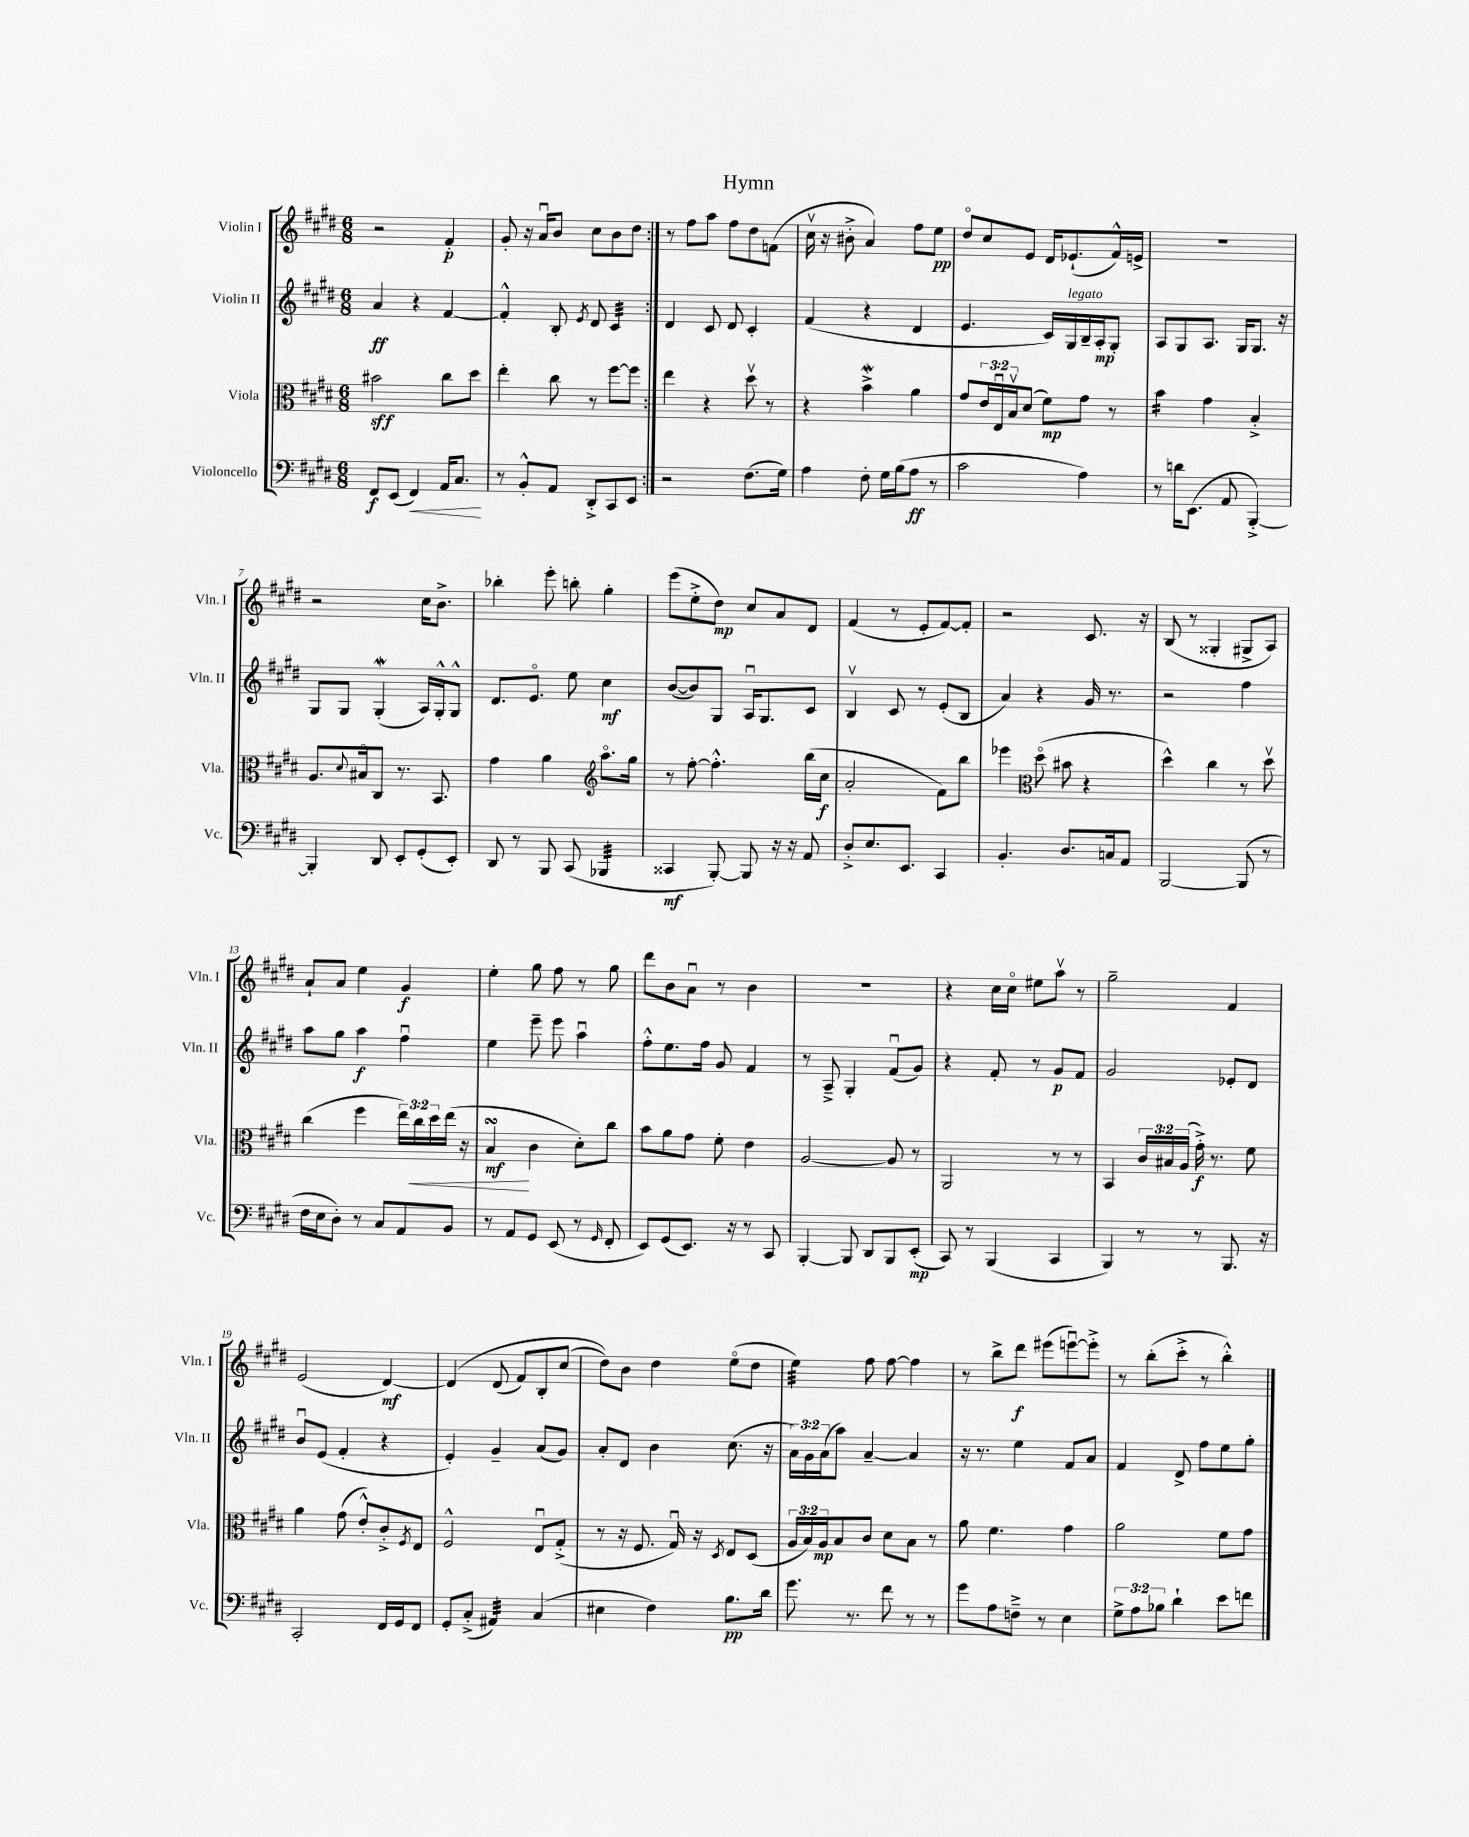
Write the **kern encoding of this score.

**kern	**kern	**kern	**kern
*staff4	*staff3	*staff2	*staff1
*clefF4	*clefC3	*clefG2	*clefG2
*k[f#c#g#d#]	*k[f#c#g#d#]	*k[f#c#g#d#]	*k[f#c#g#d#]
*M6/8	*M6/8	*M6/8	*M6/8
8FF#	2b#	4a	2r
(8EE	.	.	.
4FF#)	.	4r	.
16AA	8cc#	[4f#	4f#'
8.C#	.	.	.
.	8dd#	.	.
=	=	=	=
8r	4ee'	4f#'^^]	8g#'
8BB'^^	.	.	16r
.	.	.	16au
8AA	8cc#	8B'	8b
.	.	8qe	.
8DD#'^	8r	8d#	8cc#
8CC#	[8ff#	4c#	8b
8EE	8ff#]	.	8dd#
=:|!	=:|!	=:|!	=:|!
2r	4ee	4d#	8r
.	.	.	8ff#
.	4r	8c#	8aa
.	.	8d#	8ff#
(8.F#	8dd#v	4c#'	8dd#
.	8r	.	(8f
16G#)	.	.	.
=	=	=	=
4A	4r	(4f#	16cc#v
.	.	.	16r
.	.	.	8b#'^
8F#'	4b^	4r	4a)
16G#	.	.	.
(16B	.	.	.
8A	4a	4d#	8ff#
8r	.	.	8ee
=	=	=	=
2c#	8g#	4.e	8dd#o
.	24e	.	8cc#
.	24Eu	.	.
.	24Bv	.	.
.	(8d#	.	8e
.	8f#)	16c#)	16d#
.	.	16G#	(8.e-`
4A)	8g#	16B~	.
.	.	16A'	.
.	8r	8G#'	16f#^^)
.	.	.	16e^
=	=	=	=
8r	4b	8A	2.r
16d	.	8G#	.
(8.EE	.	.	.
.	4g#	8.A	.
8AA	.	.	.
.	.	16G#	.
[4BBB'^)	4B'^	8.G#	.
.	.	16r	.
=	=	=	=
4BBB']	8.A	8G#	2r
.	.	8G#	.
.	8qqd#	.	.
.	16B#o	.	.
8DD#	8C#	(4G#'	.
8EE'	8.r	.	.
(8GG#'	.	16A)	16cc#
.	8.BB	16G#'^^	8.b^
8EE')	.	8G#^^	.
=	=	=	=
8DD#	4g#	8.d#	4bb-'
8r	.	.	.
.	.	8.eo	.
8BBB	4a	.	8eee'
(8CC#	.	8ee	8bb'
*	*clefG2	*	*
4BBB-	8.aao	4cc#	4gg#'
.	16gg#	.	.
=	=	=	=
4CC##	8r	([8b	(8eee
.	[8ff#'	8b])	8ee'^
[8BBB')	4.ff#'^^]	8G#	8dd#)
8BBB]	.	16Au	8cc#
.	.	8.G#	.
16r	.	.	8a
16r	.	.	.
8AA	(16bb	8c#	8d#
.	16cc#	.	.
=	=	=	=
8D#'^	2a'	4Bv	(4f#
8.E	.	.	.
.	.	8c#	8r
8.EE	.	.	.
.	.	8r	8e'
4CC#	8f#)	(8e'	[8f#)
.	8bb	8B	8f#']
=	=	=	=
4.BB'	4eee-	4a)	2r
*	*clefC3	*	*
.	(8dd#o	4r	.
8.D#	8b#	.	.
.	4r	16g#	8.c#
16C	.	8.r	.
8AA	.	.	.
.	.	.	16r
=	=	=	=
[2BBB	4dd#^^)	2r	(8B
.	.	.	8r
.	4cc#	.	4G##'
(8BBB]	8r	4ff#	8G#^
8r	8dd#v	.	8A)
=	=	=	=
16F#	(4cc#	8aa	8a`
16E	.	.	.
8D#')	.	8gg#	8a
8r	4ff#	4aa	4ee
8C#	.	.	.
8AA	24ee)	4ff#u	4g#
.	24cc#	.	.
.	24dd#	.	.
8BB	(16ee	.	.
.	16r	.	.
=	=	=	=
8r	4B	4ee	4ee'
8AA	.	.	.
8GG#	4c#	8eee~	8gg#
(8EE	.	8eee	8ff#
8r	8d#')	4aau	8r
16qqGG#	.	.	.
8FF#'	8cc#	.	8gg#
=	=	=	=
8EE)	8b	8ff#'^^	8ddd#
(8GG#	8a	8.ee	8b
8.EE)	8g#	.	8au
.	.	16ff#	.
.	8f#'	8g#	8r
16r	.	.	.
8r	4e	4f#	4b
8CC#	.	.	.
=	=	=	=
[4BBB'	[2A	8r	2.r
.	.	8A~^	.
8BBB]	.	4G#'	.
8DD#	.	.	.
8BBB	8A]	(8f#u	.
(8EE'	8r	8g#)	.
=	=	=	=
8CC#)	2AA	4r	4r
8r	.	.	.
(4BBB	.	8f#'	16cc#
.	.	.	16cc#o
.	.	8r	8ee#
4CC#	8r	8g#	8aav
.	8r	8f#	8r
=	=	=	=
4BBB)	4BB	2g#	2gg#~
8r	24c#	.	.
.	24B#	.	.
.	(24A	.	.
8r	16g#'^)	.	.
.	8.r	.	.
8.BBB	.	8e-'	4f#
.	8f#	8d#	.
16r	.	.	.
=	=	=	=
2CC#'	4a	8bu	(2e
.	.	(8e	.
.	(8g#	4f#'	.
.	8e'^^)	.	.
16FF#	8c#'^	4r	[4d#)
16GG#	.	.	.
.	8qF#	.	.
8FF#	8E	.	.
=	=	=	=
8GG#'	2F#^^	4e')	&(4d#]
(8C#'^	.	.	.
4AA#)	.	4g#~	(8d#
.	.	.	8f#)
(4C#	8Eu	(8a	8B'
.	(8G#'^	8g#)	(8cc#
=	=	=	=
4E#	8r	8a'	8dd#)&)
.	16r	8d#	8b
.	8.F#	.	.
4F#)	.	4b	4dd#
.	16G#u)	.	.
.	16r	.	.
.	8qD#	.	.
8.B	8E	(8.cc#	(8eeo
.	(8D#	.	8dd#
16d#	.	16r	.
=	=	=	=
8.g#	24A	24a)	4ee)
.	24B)	24g#	.
.	24A	(24a	.
.	8B	8aa)	.
8.r	.	.	.
.	8c#	[4a~	8ff#
8f#	8d#	.	[8ff#
8r	8B	4a]	4ff#]
8r	8r	.	.
=	=	=	=
8g#	8a	16r	8r
.	.	8.r	.
8A	4.f#	.	8bb^
8F~^	.	4ee	8ddd#
8r	.	.	(8eee#
4E	4g#	8f#	[8eeeu)
.	.	8a	8eee'^]
=	=	=	=
12G#^	2a	4f#	8r
12A	.	.	.
.	.	.	(8bb'
12B-	.	.	.
4d#`	.	8d#^	8ccc#'^
.	.	8ff#	8r
8e	8f#	8ee	4bb'^^)
8f	8g#	8gg#'	.
==	==	==	==
*-	*-	*-	*-
